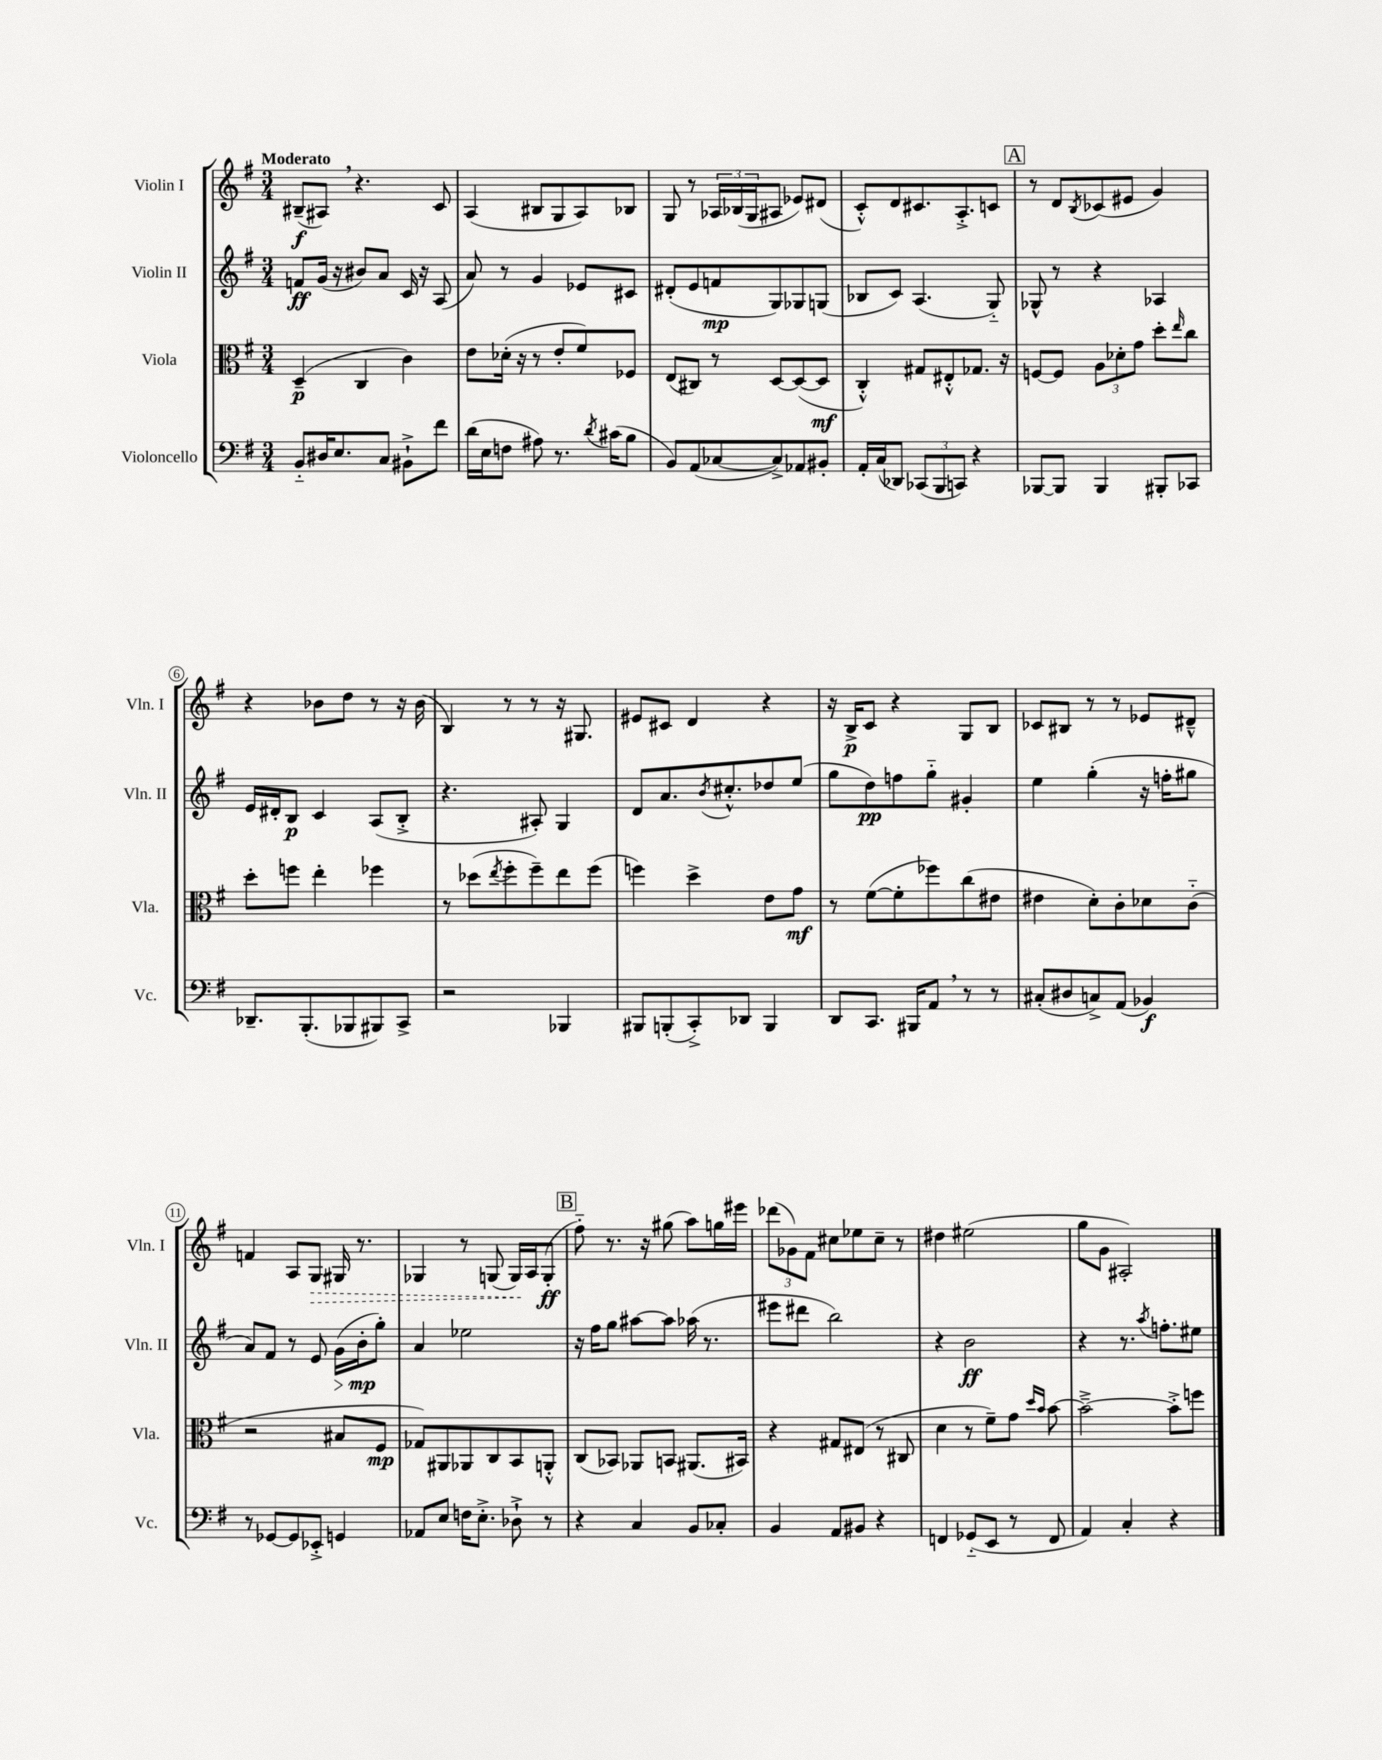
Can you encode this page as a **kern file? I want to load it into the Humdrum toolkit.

**kern	**dynam	**kern	**dynam	**kern	**dynam	**kern	**dynam
*part4	*part4	*part3	*part3	*part2	*part2	*part1	*part1
*staff4	*staff4	*staff3	*staff3	*staff2	*staff2	*staff1	*staff1
*I"Violoncello	*	*I"Viola	*	*I"Violin II	*	*I"Violin I	*
*I'Vc.	*	*I'Vla.	*	*I'Vln. II	*	*I'Vln. I	*
*clefF4	*	*clefC3	*	*clefG2	*	*clefG2	*
*k[f#]	*	*k[f#]	*	*k[f#]	*	*k[f#]	*
*M3/4	*	*M3/4	*	*M3/4	*	*M3/4	*
=1	=1	=1	=1	=1	=1	=1	=1
!	!	!	!	!	!	!LO:TX:a:B:t=Moderato	!
8BB/L	.	(4D~/	p	8fn/L	ff	(8B#X~/L	f
16D#X/K	.	.	.	(16g/Jk	.	8A#X,/J)	.
8.E/	.	.	.	16r	.	.	.
.	.	4C/	.	8b#X/L)	.	4.r	.
8C/J	.	.	.	8a/J	.	.	.
8BB#X`^\L	.	4c\)	.	16c/	.	.	.
.	.	.	.	16r	.	.	.
8f#\J	.	.	.	(8A/	.	8c/	.
=2	=2	=2	=2	=2	=2	=2	=2
(16d\LL	.	8e\L	.	8a/)	.	(4A/	.
16E\J	.	.	.	.	.	.	.
8Fn\J	.	(16d-X'\Jk	.	8r	.	.	.
.	.	16r	.	.	.	.	.
8A#X\)	.	8r	.	4g/	.	8B#X/L	.
8.r	.	8e'/L	.	.	.	8G/	.
.	.	8f#/)	.	8e-X/L	.	8A/)	.
8qd/	.	.	.	.	.	.	.
(16c#X\KL	.	.	.	.	.	.	.
8B\J	.	8F-X/J	.	8c#X/J	.	8B-X/J	.
=3	=3	=3	=3	=3	=3	=3	=3
8BB/L)	.	(8E/L	.	(8d#X'/L	.	8G/	.
(8AA/	.	8C#X/J)	.	8e/	.	8r	.
[8C-X/	.	8r	.	8fn/	mp	24A-X/LL	.
.	.	.	.	.	.	(24B-X/	.
.	.	.	.	.	.	24G/J	.
8C-^/])	.	[8D/L	.	8G/)	.	8A#X/J	.
8AA-X/	.	(8D/_	.	8G-X/	.	8e-X/L)	.
8BB#X'/J	.	8D/J]	mf	(8Gn/J	.	(8d#X/J	.
=4	=4	=4	=4	=4	=4	=4	=4
16AA'/LL	.	4C'^^/)	.	8B-X/L	.	8c'^^/L)	.
(16C/J	.	.	.	.	.	.	.
8DD-X/J)	.	.	.	8c/J)	.	8d/	.
(12CC-X/L	.	8G#X/L	.	(4.A/	.	8.c#X/	.
12BBB/	.	.	.	.	.	.	.
.	.	8E#X'^^/	.	.	.	.	.
12CCn/J)	.	.	.	.	.	.	.
.	.	.	.	.	.	8.A'^/	.
4r	.	8.G-X/J	.	.	.	.	.
.	.	.	.	8G/)	.	8cn/J	.
.	.	16r	.	.	.	.	.
!!LO:REH:place=s1:t=A
=5	=5	=5	=5	=5	=5	=5	=5
[8BBB-X/L	.	[8Fn/L	.	8G-X^^/	.	8r	.
8BBB-/J]	.	8F/J]	.	8r	.	8d/L	.
.	.	.	.	.	.	8qB/	.
4BBB-/	.	12A\L	.	4r	.	(8c-X/	.
.	.	12d-X'\	.	.	.	.	.
.	.	.	.	.	.	8e#X/J	.
.	.	12g\J	.	.	.	.	.
8BBB#X'/L	.	8dd'\L	.	4A-X/	.	4g/)	.
.	.	16qqee/	.	.	.	.	.
8CC-X/J	.	8cc\J	.	.	.	.	.
!!LO:LB:g=z
=6	=6	=6	=6	=6	=6	=6	=6
8.DD-X~/L	.	8dd'\L	.	16e/LL	.	4r	.
.	.	.	.	16d#X'/J	.	.	.
.	.	8ffn\J	.	8B/J	p	.	.
(8.BBB'/	.	.	.	.	.	.	.
.	.	4ee'\	.	4c/	.	8b-X\L	.
8BBB-X/	.	.	.	.	.	8dd\J	.
8BBB#X/)	.	4ff-X\	.	(8A/L	.	8r	.
8CC^/J	.	.	.	8B'^/J	.	16r	.
.	.	.	.	.	.	(16b-\	.
=7	=7	=7	=7	=7	=7	=7	=7
2r	.	8r	.	4.r	.	4B/)	.
.	.	(8dd-X\L	.	.	.	.	.
.	.	8qee/	.	.	.	.	.
.	.	8ff#'\	.	.	.	8r	.
.	.	8ff#~\)	.	8A#X'/)	.	8r	.
4BBB-X/	.	8ee\	.	4G/	.	16r	.
.	.	.	.	.	.	8.G#X/	.
.	.	(8ff#\J	.	.	.	.	.
=8	=8	=8	=8	=8	=8	=8	=8
8BBB#X/L	.	4ffn\)	.	8d/L	.	8e#X/L	.
(8BBBn'/	.	.	.	8.a/	.	8c#X/J	.
8CC'^/)	.	4dd^\	.	.	.	4d/	.
.	.	.	.	8qb/	.	.	.
.	.	.	.	8.cc#X'^^/	.	.	.
8DD-X/J	.	.	.	.	.	.	.
4BBB/	.	8e\L	.	8dd-X/	.	4r	.
.	.	8g\J	mf	(8ee/J	.	.	.
=9	=9	=9	=9	=9	=9	=9	=9
8DD/L	.	8r	.	8gg\L	.	16r	.
.	.	.	.	.	.	16B^/KL	p
8.CC/J	.	([8f#\L	.	8dd\)	pp	8c/J	.
.	.	8f#'\]	.	8ffn\	.	4r	.
16BBB#X/KL	.	.	.	.	.	.	.
8AA,/J	.	8ff-X\)	.	8gg\J	.	.	.
8r	.	(8cc\	.	4g#X'/	.	8G/L	.
8r	.	8e#X\J	.	.	.	8B/J	.
=10	=10	=10	=10	=10	=10	=10	=10
(8C#X'/L	.	4e#X\	.	4ee\	.	8c-X/L	.
8D#X/	.	.	.	.	.	8B#X/J	.
8Cn^/)	.	8d'\L)	.	(4gg'\	.	8r	.
(8AA/J	.	8c'\	.	.	.	8r	.
4BB-X/)	f	8d-X\	.	16r	.	8e-X/L	.
.	.	.	.	16ffn'\KL	.	.	.
.	.	(8c\J	.	8gg#X\J	.	8d#X~^^/J	.
!!LO:LB:g=z
=11	=11	=11	=11	=11	=11	=11	=11
8r	.	2r	.	8a/L)	.	4fn/	.
[8GG-X/L	.	.	.	8f#/J	.	.	.
8GG-/]	.	.	.	8r	.	8A/L	.
!	!	!	!	!	!	!	!LO:HP:b
8EE-X'^/J	.	.	.	8e/	.	8G/J	>
!	!	!	!	!	!LO:HP:b	!	!
4GGn/	.	8B#X/L	.	(16g\LL	>	16G#X/	.
.	.	.	.	16b'\J	mp	8.r	.
.	.	8F#/J	mp	8gg'\J)	]	.	.
=12	=12	=12	=12	=12	=12	=12	=12
8AA-X/L	.	8G-X/L)	.	4a/	.	4G-X/	.
8E/J	.	8AA#X/	.	.	.	.	.
16Fn\KL	.	8AA-X/	.	2ee-X\	.	8r	.
8.E'^\J	.	.	.	.	.	.	.
.	.	8C/	.	.	.	(8Gn/	.
8D-X`^\	.	8BB/	.	.	.	16G/LL)	.
.	.	.	.	.	.	16A/J	]
8r	.	8AAn'^^/J	.	.	.	(8G'/J	ff
!!LO:REH:place=s1:t=B
=13	=13	=13	=13	=13	=13	=13	=13
4r	.	(8C/L	.	16r	.	8ff#\)	.
.	.	.	.	16ff#\KL	.	.	.
.	.	8BB-X/J)	.	8gg\J	.	8.r	.
4C/	.	8AA-X/L	.	[8aa#X\L	.	.	.
.	.	.	.	.	.	16r	.
.	.	8BBn/J	.	8aa#\J]	.	(8gg#X\	.
8BB/L	.	(8.AA#X/L	.	(16aa-X\	.	8aa\L)	.
.	.	.	.	8.r	.	.	.
8C-X'/J	.	.	.	.	.	16ggn\L	.
.	.	16BB#X/Jk)	.	.	.	16eee#X\JJ	.
=14	=14	=14	=14	=14	=14	=14	=14
4BB/	.	4r	.	8eee#X\L	.	(12ddd-X\L	.
.	.	.	.	.	.	12g-X\)	.
.	.	.	.	8ddd#X\J	.	.	.
.	.	.	.	.	.	12f#\J	.
8AA/L	.	8G#X/L	.	2bb\)	.	8cc#X\L	.
8BB#X/J	.	(8E#X/J	.	.	.	8ee-X\	.
4r	.	8r	.	.	.	8cc#~\J	.
.	.	8C#X/	.	.	.	8r	.
=15	=15	=15	=15	=15	=15	=15	=15
4FFn/	.	4d\	.	4r	.	4dd#X\	.
(8GG-X/L	.	8r	.	2b\	ff	(2ee#X\	.
8EE/J	.	8f#~\L)	.	.	.	.	.
8r	.	8g\J	.	.	.	.	.
.	.	16qqdd/LL	.	.	.	.	.
.	.	16qqb/JJ	.	.	.	.	.
8FF/	.	[8b\	.	.	.	.	.
=16	=16	=16	=16	=16	=16	=16	=16
4AA/)	.	2b~^\_	.	4r	.	8gg\L	.
.	.	.	.	.	.	8g\J	.
4C'/	.	.	.	8.r	.	2A#X'/)	.
.	.	.	.	8qaa/	.	.	.
.	.	.	.	8.ffn'\L	.	.	.
4r	.	8b'^\L]	.	.	.	.	.
.	.	8ffn\J	.	8ee#X\J	.	.	.
==	==	==	==	==	==	==	==
*-	*-	*-	*-	*-	*-	*-	*-
